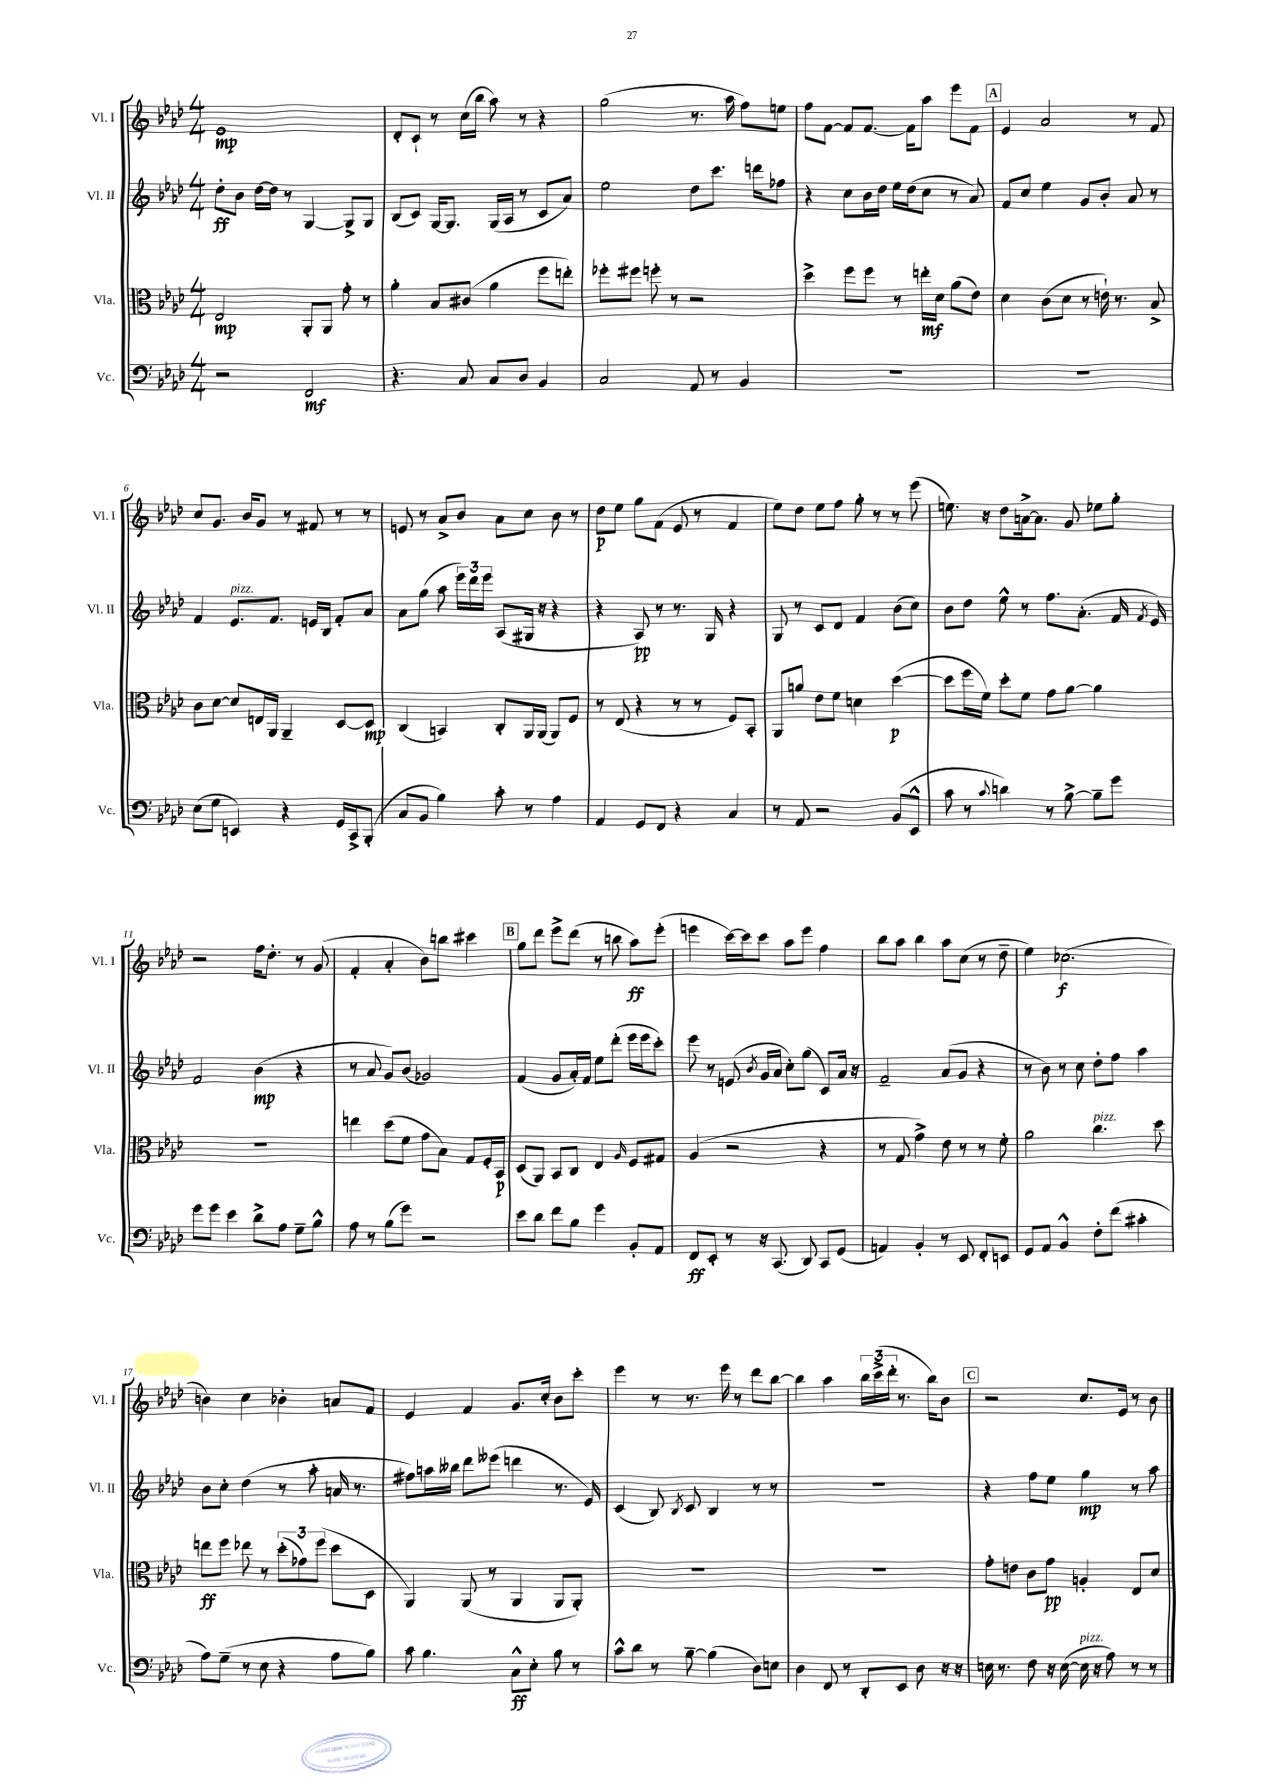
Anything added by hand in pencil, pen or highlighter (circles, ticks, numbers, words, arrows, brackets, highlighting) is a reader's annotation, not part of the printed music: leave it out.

**kern	**dynam	**kern	**dynam	**kern	**dynam	**kern	**dynam
*part4	*part4	*part3	*part3	*part2	*part2	*part1	*part1
*staff4	*staff4	*staff3	*staff3	*staff2	*staff2	*staff1	*staff1
*I"Vc.	*	*I"Vla.	*	*I"Vl. II	*	*I"Vl. I	*
*I'Vc.	*	*I'Vla.	*	*I'Vl. II	*	*I'Vl. I	*
*clefF4	*	*clefC3	*	*clefG2	*	*clefG2	*
*k[b-e-a-d-]	*	*k[b-e-a-d-]	*	*k[b-e-a-d-]	*	*k[b-e-a-d-]	*
*M4/4	*	*M4/4	*	*M4/4	*	*M4/4	*
=1	=1	=1	=1	=1	=1	=1	=1
2r	.	2E-/	mp	8dd-'\L	ff	1e-	mp
.	.	.	.	8b-\J	.	.	.
.	.	.	.	[16dd-\LL	.	.	.
.	.	.	.	16dd-\JJ]	.	.	.
.	.	.	.	8r	.	.	.
2FF/	mf	8AA-'/L	.	[4G/	.	.	.
.	.	8AA-/J	.	.	.	.	.
.	.	8g'\	.	8G^/L]	.	.	.
.	.	8r	.	8G/J	.	.	.
=2	=2	=2	=2	=2	=2	=2	=2
4.r	.	4a-'\	.	(8B-/L	.	8d-'/L	.
.	.	.	.	8c/J)	.	8c`/J	.
.	.	8B-/L	.	[16G/KL	.	8r	.
.	.	.	.	8.G/J]	.	.	.
8C/	.	(8c#X/J	.	.	.	(16cc\LL	.
.	.	.	.	.	.	16bb-\JJ	.
8C/L	.	4a-\	.	(16G/LL	.	8aa-\)	.
.	.	.	.	16A-/JJ	.	.	.
8D-/J	.	.	.	8r	.	8r	.
4BB-/	.	8ff\L	.	8c/L	.	4r	.
.	.	8een'\J)	.	8a-/J)	.	.	.
=3	=3	=3	=3	=3	=3	=3	=3
2C/	.	8ff-X'\L	.	2ee-\	.	(2gg\	.
.	.	8ff#X\J	.	.	.	.	.
.	.	8ffn'\	.	.	.	.	.
.	.	8r	.	.	.	.	.
8AA-/	.	2r	.	8dd-\L	.	8.r	.
8r	.	.	.	8.ccc\J	.	.	.
.	.	.	.	.	.	16aa-\	.
4BB-/	.	.	.	.	.	8ff\L)	.
.	.	.	.	16dddn\KL	.	.	.
.	.	.	.	8ff-X\J	.	8een\J	.
=4	=4	=4	=4	=4	=4	=4	=4
1r	.	4dd-^\	.	4r	.	8ff\L	.
.	.	.	.	.	.	[8f\J	.
.	.	8ff\L	.	8cc\L	.	8f/L]	.
.	.	8ff\J	.	16b-\L	.	[8.f/J	.
.	.	.	.	16dd-\JJ	.	.	.
.	.	8r	.	16ee-\LL	.	.	.
.	.	.	.	(16dd-\J	.	16f\KL]	.
.	.	16een'\LL	mf	8cc\J	.	8aa-\J	.
.	.	16d-\JJ	.	.	.	.	.
.	.	(8a-\L	.	8r	.	8eee-\L	.
.	.	8e-\J)	.	8a-/)	.	8f\J	.
!!LO:REH:place=s1:t=A
=5	=5	=5	=5	=5	=5	=5	=5
1r	.	4d-\	.	8f/L	.	4e-/	.
.	.	.	.	8cc/J	.	.	.
.	.	(8c\L	.	4ee-\	.	2a-/	.
.	.	8d-\J	.	.	.	.	.
.	.	8r	.	8g/L	.	.	.
.	.	16en`\)	.	8b-'/J	.	.	.
.	.	8.r	.	.	.	.	.
.	.	.	.	8a-/	.	8r	.
.	.	8B-^/	.	8r	.	8f/	.
!!LO:LB:g=z
=6	=6	=6	=6	=6	=6	=6	=6
(8E-\L	.	8c\L	.	4f/	.	8cc/L	.
8G\J	.	[8d-\J	.	.	.	8.g/J	.
!	!	!	!	!LO:TX:a:i:t=pizz.	!	!	!
4EEn/)	.	8d-/L]	.	8.e-/L	.	.	.
.	.	.	.	.	.	16b-/KL	.
.	.	16En/L	.	.	.	8g/J	.
.	.	16AA-/JJ	.	8.f/J	.	.	.
4r	.	4AA-~/	.	.	.	8r	.
.	.	.	.	16en/LL	.	8f#X/	.
.	.	.	.	16B-/JJ	.	.	.
16GG/LL	.	[8D-/L	.	8f'/L	.	8r	.
16CC^/J	.	.	.	.	.	.	.
(8BBB-'/J	.	8D-/J]	mp	8a-/J	.	8r	.
=7	=7	=7	=7	=7	=7	=7	=7
8C/L	.	(4C/	.	8a-\L	.	8en/	.
8BB-/J	.	.	.	(8gg\J	.	8r	.
4B-\)	.	4BBn/)	.	8aa-\	.	8a-^/L	.
.	.	.	.	24eee-\LL)	.	8b-/J	.
.	.	.	.	24ddd-\	.	.	.
.	.	.	.	24eee-\JJ	.	.	.
8c'\	.	8C'/L	.	(8A-/L	.	8a-\L	.
8r	.	16AA-/L	.	16G#X/Jk	.	8cc\J	.
.	.	(16AA-/JJ	.	16r	.	.	.
4A-\	.	8AA-/L)	.	4r	.	8b-\	.
.	.	8F/J	.	.	.	8r	.
=8	=8	=8	=8	=8	=8	=8	=8
4AA-/	.	8r	.	4r	.	8dd-\L	p
.	.	(8E-/	.	.	.	8ee-\J	.
8GG/L	.	4r	.	8A-/)	pp	8gg\L	.
8FF/J	.	.	.	8r	.	(8f\J	.
4r	.	8r	.	8.r	.	8e-/	.
.	.	8r	.	.	.	8r	.
.	.	.	.	16G/	.	.	.
4C/	.	8F/L)	.	4r	.	4f/	.
.	.	8BB-'/J	.	.	.	.	.
=9	=9	=9	=9	=9	=9	=9	=9
8r	.	8AA-/L	.	8G/	.	8ee-\L)	.
8AA-/	.	8an/J	.	8r	.	8dd-\J	.
2r	.	8e-\L	.	8c/L	.	8ee-\L	.
.	.	8f\J	.	8d-/J	.	8ff\J	.
.	.	4dn\	.	4f/	.	8gg'\	.
.	.	.	.	.	.	8r	.
(8BB-/L	.	([4dd-\	p	(8b-\L	.	8r	.
8EE-^^/J	.	.	.	8cc\J)	.	(8eee-\	.
=10	=10	=10	=10	=10	=10	=10	=10
8c\	.	8dd-\L]	.	8b-\L	.	8.een\)	.
8r	.	16ff\L	.	8dd-\J	.	.	.
.	.	16f\JJ)	.	.	.	16r	.
8qqc/	.	.	.	.	.	.	.
4dn\)	.	8dd-'\L	.	8ee-^^\	.	8dd-\L	.
.	.	8f\J	.	8r	.	[16an^\k	.
.	.	.	.	.	.	8.a\J]	.
8r	.	8g\L	.	8.ff\L	.	.	.
[8B-^\	.	[8a-\J	.	.	.	8g/	.
.	.	.	.	(8.a-'\J	.	.	.
8B-~\L]	.	4a-\]	.	.	.	8ee-X\L	.
8g\J	.	.	.	16f/	.	8gg'\J	.
.	.	.	.	8qf/	.	.	.
.	.	.	.	16e-/)	.	.	.
!!LO:LB:g=z
=11	=11	=11	=11	=11	=11	=11	=11
8g\L	.	1r	.	2f/	.	2r	.
8g\J	.	.	.	.	.	.	.
4e-\	.	.	.	.	.	.	.
8d-^\L	.	.	.	(4b-\	mp	16ff\KL	.
.	.	.	.	.	.	8.dd-'\J	.
8A-\J	.	.	.	.	.	.	.
8G~\L	.	.	.	4r	.	8r	.
8B-^^\J	.	.	.	.	.	(8g/	.
=12	=12	=12	=12	=12	=12	=12	=12
8A-\	.	4een\	.	8r	.	4f'/	.
8r	.	.	.	8a-/	.	.	.
(8B-\L	.	(8dd-\L	.	8g/L)	.	4a-'/	.
8g\J)	.	8f\J	.	(8b-/J	.	.	.
2r	.	8g\L	.	2g-X/)	.	8b-\L)	.
.	.	8B-\J)	.	.	.	8bbn\J	.
.	.	8G/L	.	.	.	4ccc#X\	.
.	.	16F'/L	.	.	.	.	.
.	.	16BB-/JJ	p	.	.	.	.
!!LO:REH:place=s1:t=B
=13	=13	=13	=13	=13	=13	=13	=13
8e-\L	.	(8D-/L	.	(4f/	.	8gg\L	.
8d-\J	.	8AA-/J)	.	.	.	8ddd-\J	.
8f\L	.	8BB-/L	.	8g/L	.	8eee-^\L	.
8B-\J	.	8C/J	.	16a-'/L)	.	(8ddd-\J	.
.	.	.	.	16f/JJ	.	.	.
4g\	.	4E-/	.	8ee-\L	.	8r	.
.	.	.	.	(8ddd-'\J	.	8bbn\	.
.	.	16qqA-/	.	.	.	.	.
8BB-'/L	.	8F/L	.	16eee-\LL	.	8aa-\L)	ff
.	.	.	.	16eee-\J	.	.	.
8AA-/J	.	8G#X/J	.	8ccc'\J)	.	(8eee-'\J	.
=14	=14	=14	=14	=14	=14	=14	=14
8FF/L	ff	(4A-/	.	8eee-\	.	4eeen\	.
8EE-'/J	.	.	.	8r	.	.	.
8r	.	2r	.	(8en/	.	[16ccc\LL)	.
.	.	.	.	.	.	16ccc\J]	.
.	.	.	.	8qb-/	.	.	.
16r	.	.	.	16g/LL	.	8ccc\J	.
(8.CC/	.	.	.	16a-/JJ	.	.	.
.	.	.	.	8cc'\L)	.	8aa-\L	.
8DD-/)	.	.	.	(8gg\J	.	8eee\J	.
8CC/L	.	4r	.	8c/L)	.	4ff\	.
(8GG/J	.	.	.	16a-/Jk	.	.	.
.	.	.	.	16r	.	.	.
=15	=15	=15	=15	=15	=15	=15	=15
4AAn/)	.	8r	.	2f~/	.	8bb-\L	.
.	.	8G/	.	.	.	8aa-\J	.
4BB-'/	.	4g^\)	.	.	.	4bb-\	.
8r	.	8e-\	.	(8a-/L	.	8aa-\L	.
8EE-/	.	8r	.	8g/J	.	(8cc\J	.
8FF'/L	.	8r	.	4r	.	8r	.
8EEn/J	.	8f'\	.	.	.	8dd-~\	.
=16	=16	=16	=16	=16	=16	=16	=16
8GG/L	.	2a-\	.	8r	.	4ee-\)	.
8AA-/J	.	.	.	8b-\)	.	.	.
4BB-^^/	.	.	.	8r	.	(2.cc-X\	f
.	.	.	.	8cc\	.	.	.
!	!	!LO:TX:a:i:t=pizz.	!	!	!	!	!
8F'\L	.	4.cc\	.	8dd-'\L	.	.	.
(8f\J	.	.	.	8ff\J	.	.	.
4c#X'\	.	.	.	4aa-\	.	.	.
.	.	8dd-\	.	.	.	.	.
!!LO:LB:g=z
=17	=17	=17	=17	=17	=17	=17	=17
8A-\L)	.	8een\L	ff	8b-\L	.	4bn\)	.
(8G~\J	.	8ff\J	.	8cc'\J	.	.	.
8r	.	8ee-X\	.	(4dd-\	.	4cc\	.
8E-\	.	8r	.	.	.	.	.
4r	.	(12dd-'\L	.	8r	.	4b-X'\	.
.	.	12g-X\)	.	.	.	.	.
.	.	.	.	8aa-'\	.	.	.
.	.	(12ff\J	.	.	.	.	.
8A-\L	.	8dd-\L	.	16an/	.	8an/L	.
.	.	.	.	8.r	.	.	.
8B-\J)	.	8D-\J	.	.	.	8f/J	.
=18	=18	=18	=18	=18	=18	=18	=18
8c\	.	4AA-/)	.	8ff#X\L)	.	4e-/	.
4.B-\	.	.	.	16aan\L	.	.	.
.	.	.	.	16bb--X\JJ	.	.	.
.	.	(8AA-/	.	8ddd-\L	.	4f/	.
.	.	8r	.	(8eee--X\J	.	.	.
8C^^\L	ff	4AA-/	.	4dddn\	.	8.g/L	.
8E-'\J	.	.	.	.	.	.	.
.	.	.	.	.	.	16cc'/Jk	.
8B-\	.	8AA-/L	.	8.r	.	8b-\L	.
8r	.	8AA-'/J)	.	.	.	8ccc'\J	.
.	.	.	.	16e-/)	.	.	.
=19	=19	=19	=19	=19	=19	=19	=19
8c^^\L	.	1r	.	(4c/	.	4eee-\	.
8d-\J	.	.	.	.	.	.	.
8r	.	.	.	8B-/)	.	8r	.
.	.	.	.	8qB-/	.	.	.
[8B-~\	.	.	.	8c/	.	8.r	.
(4B-\]	.	.	.	4B-/	.	.	.
.	.	.	.	.	.	16eee-\	.
.	.	.	.	.	.	8r	.
8D-\L)	.	.	.	8r	.	8ddd-\L	.
8En\J	.	.	.	8r	.	[8bb-\J	.
=20	=20	=20	=20	=20	=20	=20	=20
4D-\	.	1r	.	1r	.	4bb-\]	.
8FF/	.	.	.	.	.	4aa-\	.
8r	.	.	.	.	.	.	.
8DD-'/L	.	.	.	.	.	24bb-\LL	.
.	.	.	.	.	.	(24ccc^\	.
.	.	.	.	.	.	24ddd-'\JJ	.
8EE-/J	.	.	.	.	.	8.r	.
8D-\	.	.	.	.	.	.	.
.	.	.	.	.	.	16bb-\KL)	.
16r	.	.	.	.	.	8b-\J	.
16r	.	.	.	.	.	.	.
!!LO:REH:place=s1:t=C
=21	=21	=21	=21	=21	=21	=21	=21
16En\	.	8g'\L	.	4r	.	2r	.
8.r	.	.	.	.	.	.	.
.	.	8en\J	.	.	.	.	.
8F\	.	8c\L	.	8ff\L	.	.	.
16r	.	8g\J	pp	8ee-\J	.	.	.
([16E\	.	.	.	.	.	.	.
!LO:TX:a:i:t=pizz.	!	!	!	!	!	!	!
16E\]	.	4An'/	.	4gg\	mp	8.cc/L	.
16r	.	.	.	.	.	.	.
8A-\)	.	.	.	.	.	.	.
.	.	.	.	.	.	16e-/Jk	.
8r	.	8E-/L	.	8r	.	8r	.
8r	.	8d-/J	.	8aa-\	.	8b-\	.
==	==	==	==	==	==	==	==
*-	*-	*-	*-	*-	*-	*-	*-
